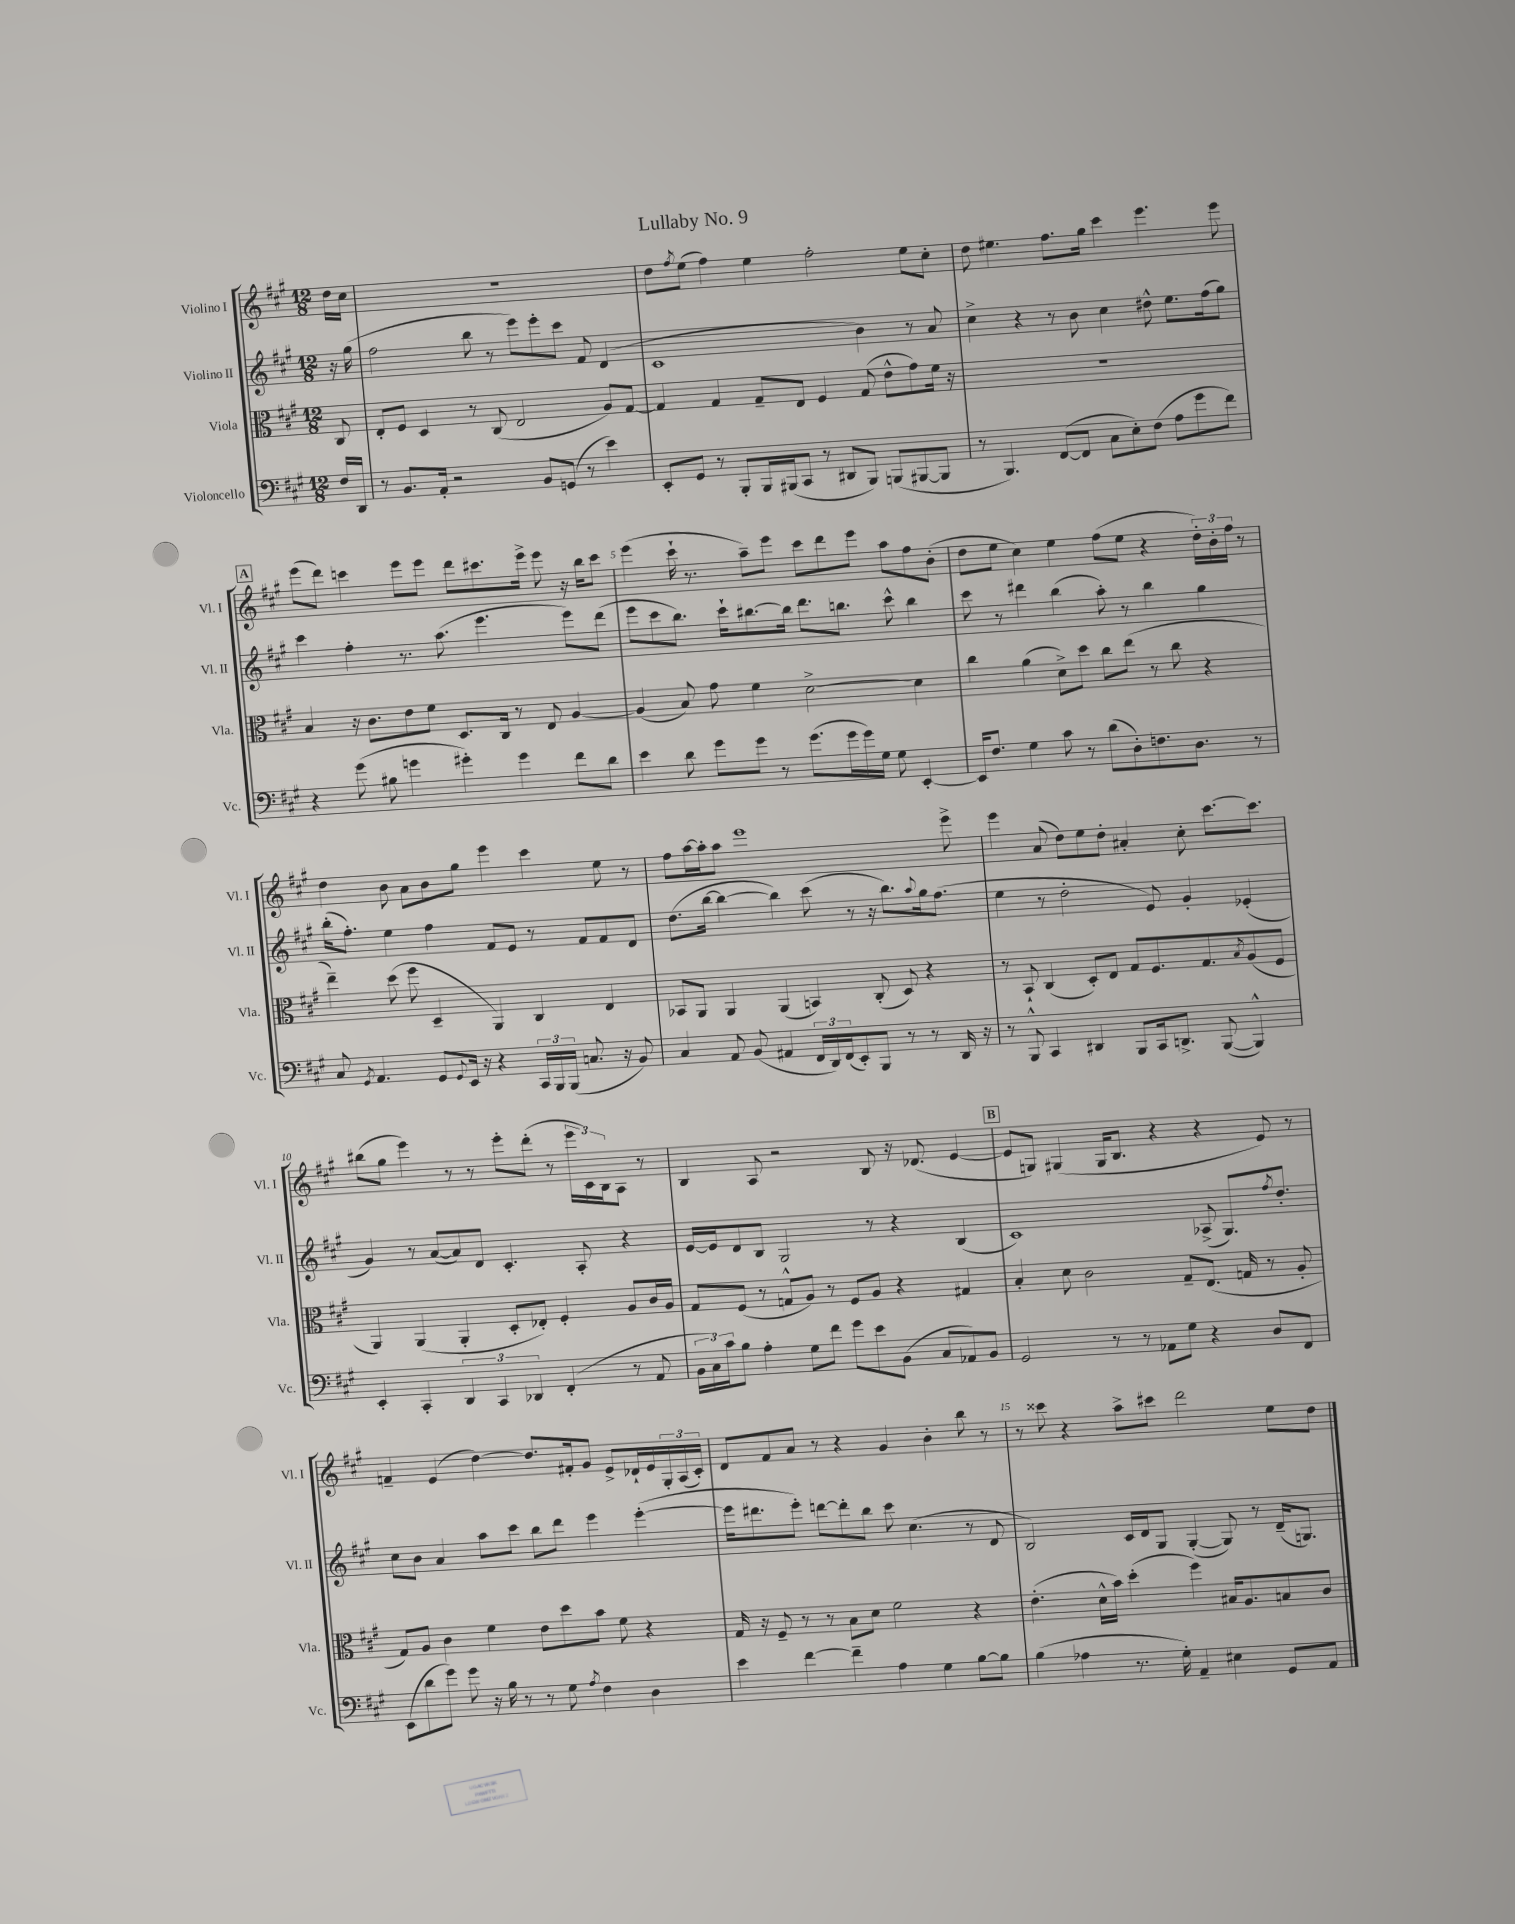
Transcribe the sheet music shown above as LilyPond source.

\header { title = "Lullaby No. 9" }
<<
\new StaffGroup <<
\new Staff = "s0" \with { instrumentName = "Violino I" shortInstrumentName = "Vl. I" } {
    \clef treble \key a \major \numericTimeSignature \time 12/8 \partial 8
    d''16 cis''16 |
    R1. |
    d''8 \acciaccatura { fis''8 } e''8( fis''4) e''4 fis''2-. e''8 cis''8-. |
    d''8 eis''4. fis''8. gis''16 cis'''4 e'''4. e'''8 |
    \mark \markup { \box "A" } e'''8( d'''8) c'''4 e'''8 e'''8 d'''8 cis'''8. e'''16-> e'''8 r16 b''16 cis'''8 |
    e'''4( cis'''16-! r8. a''8--) e'''8 cis'''8 d'''8 e'''8 a''8 fis''8 b'8-.( |
    d''8 e''8 cis''4) e''4 fis''8( e''8 r4 \tuplet 3/2 { d''16-.) b'16-. fis''16 } r8 |
    d''4 b'8 a'8 b'8 gis''8 e'''4 cis'''4 e''8 r8 |
    fis''8 a''16~ a''16-. a''8 e'''1 e'''8-> |
    e'''4 a'8( d''8) e''8 d''8-. ais'4-. cis''8-. cis'''8.~ cis'''8. |
    bis''8( gis''8 e'''4) r8 r8 e'''8-. d'''8-.( r8 \tuplet 3/2 { e'''16 cis'16) b16 } a8 r8 |
    b4 a8 r2 b8 r16 des'8.( e'4~ |
    \mark \markup { \box "B" } e'8 g8) gis4( gis16 b8. r4 r4 e'8) r8 |
    f'4-- e'4( d''4~) d''8. fis'16-. gis'8 e'8-> des'16-! e'16 \tuplet 3/2 { gis16-. a16( cis'16-.) } |
    d'8 fis'8 a'8 r8 r4 gis'4 b'4-. b''8 r8 |
    r8 cisis'''8 r4 a''8-> cis'''8 d'''2 e''8 d''8 \bar "|." |
}
\new Staff = "s1" \with { instrumentName = "Violino II" shortInstrumentName = "Vl. II" } {
    \clef treble \key a \major \numericTimeSignature \time 12/8 \partial 8
    r16 gis''16( |
    fis''2 b''8 r8 e'''8) e'''8-. cis'''8 fis'8 d'4( |
    cis'1 b'4) r8 a'8 |
    cis''4-> r4 r8 b'8 cis''4 dis''8-^ e''8. fis''16( gis''8) |
    \mark \markup { \box "A" } cis'''4 fis''4-. r8. a''8.( e'''4. e'''8) d'''8( |
    e'''8 cis'''8 b''8.) cis'''16-! bis''8.~ bis''16 d'''8. b''8. cis'''8-^ b''4 |
    cis'''8 r8 dis'''4 b''4( a''8-.) r8 b''4 gis''4 |
    b''16-.( fis''8.-.) e''4 fis''4 fis'8 e'8 r8 fis'8 fis'8 d'8 |
    d''8.( b''16~ b''4~ b''4) cis'''8( r8 r16 b''8.) \appoggiatura { a''8 } gis''16 fis''8.( |
    e''4 r8 d''2-. e'8) gis'4-. ees'4-.( |
    gis'4) r8 a'8~( a'8) d'8 cis'4.-. a8-. r4 |
    e'16~ e'16 d'8 b8 gis2 r8 r4 b4( |
    \mark \markup { \box "B" } cis'1) aes8->( gis8.) \acciaccatura { fis''8 } d''8.-. |
    cis''8 b'8 a'4 a''8 cis'''8 b''8 d'''8 e'''4 e'''4~-.( |
    e'''16 dis'''8. e'''8-.) d'''8~ d'''8-. b''8 cis'''8 cis''4.( r8 d'8 |
    b2) cis'16 d'16 gis8 gis4~-.( gis8) r8 d'16--( g8.) \bar "|." |
}
\new Staff = "s2" \with { instrumentName = "Viola" shortInstrumentName = "Vla." } {
    \clef alto \key a \major \numericTimeSignature \time 12/8 \partial 8
    cis8 |
    e8-. fis8 d4 r8 cis8( e2 a8) gis8~ |
    gis4 gis4 gis8-- e8 fis4 gis8( e'8-^ gis'8) fis'16 r16 |
    R1. |
    \mark \markup { \box "A" } b4 r16 cis'8. e'8 fis'8 d8. cis16 r8 e8 a4~ |
    a4( b8) gis'8 fis'4 d'2~-> d'4 |
    cis''4 a'4( d'8->) d''8 cis''8 e''8( r8 cis''8 r4 |
    e''4--) d''8( fis''8 d4-- a,4) cis4 e4 |
    bes,8 a,8 a,4 a,4( b,4) cis8-.( d8) r4 |
    r8 b,8-! cis4( d8-.) e8 gis8 fis8. gis8. \acciaccatura { b8 } a8( fis8 |
    a,4) a,4( a,4-. d8-. ees8-.) fis4-. a8 cis'16 a16 |
    gis8 fis8( r8 g8-^ a8) r8 fis8 a8 r4 gis4 |
    \mark \markup { \box "B" } b4-. d'8 cis'2 gis8-- e8.( g16 r8 a8-. |
    gis8) a8 cis'4 fis'4 e'8 d''8 b'8 fis'8 r4 |
    gis16 r16 fis8-- r8 r8 b8 d'8 fis'2 r4 |
    e'4.-.( d'16-^ b'16) d''4-.( fis''4) bis16 a8. b8 cis'8 \bar "|." |
}
\new Staff = "s3" \with { instrumentName = "Violoncello" shortInstrumentName = "Vc." } {
    \clef bass \key a \major \numericTimeSignature \time 12/8 \partial 8
    fis16 d,16 |
    r8 b,8. a,16-. r2 b,8 g,8( r8 e'4) |
    e,8-. gis,8 r8 b,,8-. b,,16 bis,,16( cis,8 r8 dis,8 bis,,8) b,,8( bis,,8~ bis,,8 |
    r8 b,,4.) fis,8~( fis,8 cis8 e8-.) fis8( a8 gis'8 fis'8) |
    \mark \markup { \box "A" } r4 gis'8( bis8 g'4 gis'4-.) gis'4 fis'8 d'8 |
    e'4 d'8 gis'8 gis'8 r8 gis'8.( gis'16 gis'16) gis16 gis8 e,4~-. |
    e,16 fis8. gis4 cis'8 r8 d'8( d8-.) f8. d8. r8 |
    cis8 \acciaccatura { gis,8 } a,4. gis,8 \appoggiatura { gis,8 } e,16 r16 r4 \tuplet 3/2 { cis,16 b,,16 b,,16( } c8. r16 b,8) |
    cis4 a,8 b,8( ais,4 \tuplet 3/2 { fis,16 d,16) fis,16( } e,8-.) b,,8 r8 r8 d,16 r16 |
    r8 b,,8-^ cis,4 dis,4 b,,8 cis,16 d,8.-> b,,8~( b,,4-^) |
    e,4-. cis,4-. \tuplet 3/2 { d,4 cis,4 des,4 } fis,4-.( r8 a,8 |
    \tuplet 3/2 { b,16 cis16) cis'16 } b8 a4-. gis8 fis'8 gis'8 e'8 b,8( cis8 aes,8) b,8 |
    \mark \markup { \box "B" } gis,2 r8 r8 aes,8 gis8 r4 d8 fis,8 |
    e,8( d'8 gis'8) gis'8 r16 b16 r8 r8 gis8 \acciaccatura { a8 } fis4 d4 |
    e'4 fis'4~ fis'4-- a4 gis4 b8~ b8 |
    b4( aes4 r8. gis16-.) a,4-- eis4 gis,8 a,8 \bar "|." |
}
>>
>>
\layout { \context { \Score \override BarNumber.break-visibility = ##(#f #t #t) barNumberVisibility = #(every-nth-bar-number-visible 5) } }
